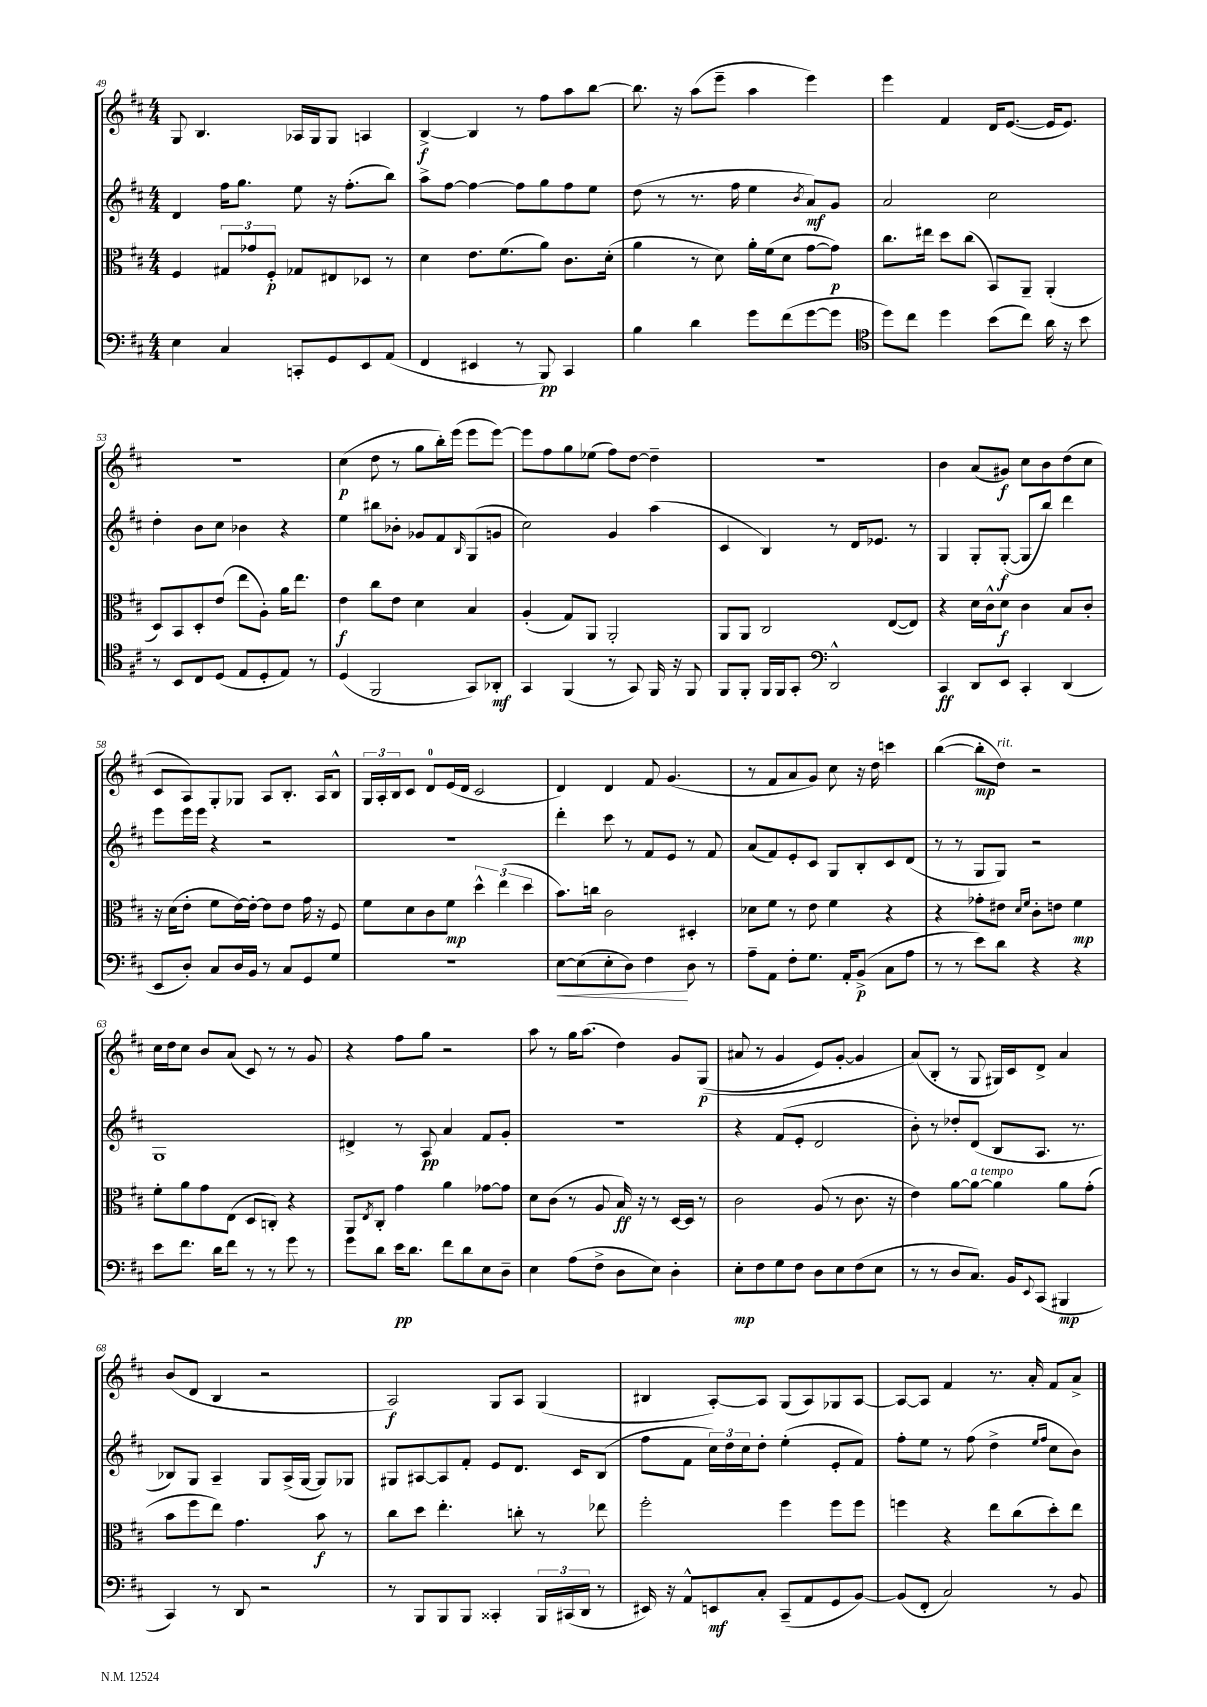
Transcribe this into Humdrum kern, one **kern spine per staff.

**kern	**dynam	**kern	**dynam	**kern	**dynam	**kern	**dynam
*part4	*part4	*part3	*part3	*part2	*part2	*part1	*part1
*staff4	*staff4	*staff3	*staff3	*staff2	*staff2	*staff1	*staff1
*clefF4	*	*clefC3	*	*clefG2	*	*clefG2	*
*k[f#c#]	*	*k[f#c#]	*	*k[f#c#]	*	*k[f#c#]	*
*M4/4	*	*M4/4	*	*M4/4	*	*M4/4	*
=49	=49	=49	=49	=49	=49	=49	=49
4E\	.	4F#/	.	4d/	.	8G/	.
.	.	.	.	.	.	4.B/	.
4C#/	.	12G#X/L	.	16ff#\KL	.	.	.
.	.	.	.	8.gg\J	.	.	.
.	.	12g-X/	.	.	.	.	.
.	.	12F#'/J	p	.	.	.	.
8CCn'/L	.	8G-X/L	.	8ee\	.	16A-X/LL	.
.	.	.	.	.	.	16G/J	.
8GG/	.	8E#X/	.	16r	.	8G/J	.
.	.	.	.	(8.ff#'\L	.	.	.
8EE/	.	8D-X/J	.	.	.	4An/	.
(8AA/J	.	8r	.	8bb\J)	.	.	.
=50	=50	=50	=50	=50	=50	=50	=50
4FF#/	.	4d\	.	8aa^\L	.	[4B^/	f
.	.	.	.	[8ff#\J	.	.	.
4EE#X/	.	8.e\L	.	4ff#\_	.	4B/]	.
.	.	(8.f#\	.	.	.	.	.
8r	.	.	.	8ff#\L]	.	8r	.
8BBB/)	pp	8a\J)	.	8gg\	.	8ff#\L	.
4CC#/	.	8.c#\L	.	8ff#\	.	8aa\	.
.	.	.	.	8ee\J	.	[8bb\J	.
.	.	(16d'\Jk	.	.	.	.	.
=51	=51	=51	=51	=51	=51	=51	=51
4B\	.	4a\	.	(8dd\	.	8.bb\]	.
.	.	.	.	8r	.	.	.
.	.	.	.	.	.	16r	.
4d\	.	8r	.	8.r	.	(8aa\L	.
.	.	8d\)	.	.	.	8eee~\J	.
.	.	.	.	16ff#\	.	.	.
8g\L	.	16a'\LL	.	4ee\	.	4aa\	.
.	.	(16f#\J	.	.	.	.	.
(8f#\	.	8d\J	.	.	.	.	.
.	.	.	.	8qb/	.	.	.
[8g\	.	[8g\L	.	8a/L)	mf	4eee\)	.
8g\J]	.	8g\J])	p	8g/J	.	.	.
=52	=52	=52	=52	=52	=52	=52	=52
*clefC4	*	*	*	*	*	*	*
8dd\L)	.	8.cc#\L	.	2a/	.	4eee\	.
8cc#\J	.	.	.	.	.	.	.
.	.	16ee#X\Jk	.	.	.	.	.
4dd\	.	8dd\L	.	.	.	4f#/	.
.	.	(8cc#\J	.	.	.	.	.
(8b\L	.	8BB/L)	.	2cc#\	.	16d/KL	.
.	.	.	.	.	.	([8.e/J	.
8cc#\J)	.	8AA~/J	.	.	.	.	.
16a\	.	(4AA'/	.	.	.	16e/KL]	.
16r	.	.	.	.	.	8.e/J)	.
8b\	.	.	.	.	.	.	.
!!LO:LB:g=z
=53	=53	=53	=53	=53	=53	=53	=53
8r	.	8D/L)	.	4dd'\	.	1r	.
8BB/L	.	8BB/	.	.	.	.	.
8C#/	.	8D'/	.	8b\L	.	.	.
(8D/J	.	(8e/J	.	8cc#\J	.	.	.
8E/L	.	8ee\L	.	4b-X\	.	.	.
8D'/	.	8A'\J)	.	.	.	.	.
8E/J)	.	16a\KL	.	4r	.	.	.
.	.	8.ee\J	.	.	.	.	.
8r	.	.	.	.	.	.	.
=54	=54	=54	=54	=54	=54	=54	=54
(4D/	.	4e\	f	4ee\	.	(4cc#\	p
2FF#/	.	8cc#\L	.	8bb#X\L	.	8dd\	.
.	.	8e\J	.	8b-X'\J	.	8r	.
.	.	4d\	.	8g-X/L	.	8gg\L	.
.	.	.	.	8f#/	.	16bb'\L)	.
.	.	.	.	.	.	(16eee\JJ	.
.	.	.	.	16qqB/	.	.	.
8GG/L)	.	4B/	.	(8G/	.	8eee\L	.
8AA-X'/J	mf	.	.	8gn/J	.	[8eee\J)	.
=55	=55	=55	=55	=55	=55	=55	=55
4GG/	.	(4A'/	.	2cc#\)	.	8eee\L]	.
.	.	.	.	.	.	8ff#\	.
(4FF#/	.	8G/L)	.	.	.	8gg\	.
.	.	8AA/J	.	.	.	(8ee-X\J	.
8r	.	2AA'/	.	4g/	.	8ff#\L)	.
8GG/)	.	.	.	.	.	[8dd\J	.
16FF#/	.	.	.	(4aa\	.	4dd~\]	.
16r	.	.	.	.	.	.	.
8FF#/	.	.	.	.	.	.	.
=56	=56	=56	=56	=56	=56	=56	=56
8FF#/L	.	8AA/L	.	4c#/	.	1r	.
8FF#'/J	.	8AA/J	.	.	.	.	.
16FF#/LL	.	2C#/	.	4B/)	.	.	.
16FF#/J	.	.	.	.	.	.	.
8GG'/J	.	.	.	.	.	.	.
*clefF4	*	*	*	*	*	*	*
2DD^^/	.	.	.	8r	.	.	.
.	.	.	.	16d/KL	.	.	.
.	.	.	.	8.e-X/J	.	.	.
.	.	([8E/L	.	.	.	.	.
.	.	8E/J])	.	8r	.	.	.
=57	=57	=57	=57	=57	=57	=57	=57
4CC#/	ff	4r	.	4G/	.	4b\	.
8DD/L	.	16d\LL	.	8G'/L	.	(8a/L	.
.	.	16c#^^\J	.	.	.	.	.
8EE/J	.	8d\J	f	([8G'/J	f	8g#X/J)	f
4CC#'/	.	4c#\	.	8G/L]	.	8cc#\L	.
.	.	.	.	8bb/J)	.	8b\	.
(4DD/	.	8B/L	.	4ddd\	.	(8dd\	.
.	.	8c#'/J	.	.	.	8cc#\J	.
!!LO:LB:g=z
=58	=58	=58	=58	=58	=58	=58	=58
8EE/L	.	16r	.	8eee\L	.	8c#/L	.
.	.	(16d\KL	.	.	.	.	.
8D'/J)	.	8e'\J	.	16eee\L	.	8A/)	.
.	.	.	.	16eee\JJ	.	.	.
8C#/L	.	8f#\L	.	4r	.	8G'/	.
16D/L	.	[16e\L)	.	.	.	8G-X/J	.
16BB/JJ	.	16e'\JJ_	.	.	.	.	.
8r	.	8e\L]	.	2r	.	8A/L	.
8C#/L	.	8e\J	.	.	.	8.B'/J	.
8GG/	.	16g\	.	.	.	.	.
.	.	16r	.	.	.	16A/KL	.
8G/J	.	8F#/	.	.	.	8B^^/J	.
=59	=59	=59	=59	=59	=59	=59	=59
1r	.	8f#\L	.	1r	.	24G/LL	.
.	.	.	.	.	.	24A'/	.
.	.	.	.	.	.	24B/J	.
.	.	8d\	.	.	.	8c#/J	.
.	.	8c#\	.	.	.	8d/L	.
.	.	8f#\J	mp	.	.	(16e/L	.
.	.	.	.	.	.	16d/JJ	.
.	.	6dd^^\	.	.	.	2c#/	.
.	.	(6ee\	.	.	.	.	.
.	.	6dd\	.	.	.	.	.
=60	=60	=60	=60	=60	=60	=60	=60
!	!LO:HP:b	!	!	!	!	!	!
[8E\L	<	8.b\L)	.	4ddd'\	.	4d/)	.
(8E\]	.	.	.	.	.	.	.
.	.	16ccn\Jk	.	.	.	.	.
8E'\	.	2c#\	.	8ccc#\	.	4d/	.
8D\J)	.	.	.	8r	.	.	.
4F#\	.	.	.	8f#/L	.	8f#/	.
.	.	.	.	8e/J	.	(4.g/	.
8D\	[	4D#X'/	.	8r	.	.	.
8r	.	.	.	8f#/	.	.	.
=61	=61	=61	=61	=61	=61	=61	=61
8A~\L	.	8d-X\L	.	(8a/L	.	8r	.
8AA\J	.	8f#\J	.	8f#/)	.	8f#/L	.
8F#'\L	.	8r	.	8e'/	.	8a/	.
8.G\J	.	8e\	.	8c#/J	.	8g/J)	.
.	.	4f#\	.	8G/L	.	8cc#\	.
16AA'/KL	.	.	.	.	.	.	.
(8BB^/J	p	.	.	8B'/	.	16r	.
.	.	.	.	.	.	16dd\	.
8C#\L	.	4r	.	8c#/	.	4cccn\	.
8A\J	.	.	.	(8d/J	.	.	.
=62	=62	=62	=62	=62	=62	=62	=62
8r	.	4r	.	8r	.	([4bb\	.
8r	.	.	.	8r	.	.	.
8e\L)	.	8g-X'\L	.	8G/L	.	8bb'\L]	mp
!	!	!	!	!	!	!LO:TX:a:i:t=rit.	!
8d\J	.	8e#X\J	.	8G/J)	.	8dd\J)	.
.	.	16qqd/LL	.	.	.	.	.
.	.	16qqf#/JJ	.	.	.	.	.
4r	.	8c#'\L	.	2r	.	2r	.
.	.	8en\J	.	.	.	.	.
4r	.	4f#\	mp	.	.	.	.
!!LO:LB:g=z
=63	=63	=63	=63	=63	=63	=63	=63
8e\L	.	8f#'\L	.	1G	.	16cc#\LL	.
.	.	.	.	.	.	16dd\J	.
8.f#\J	.	8a\	.	.	.	8cc#\J	.
.	.	8g\	.	.	.	8b/L	.
16d\KL	.	.	.	.	.	.	.
8f#\J	.	(8E\J	.	.	.	(8a/J	.
8r	.	8D/L	.	.	.	8c#/)	.
8r	.	8Cn'/J)	.	.	.	8r	.
8g\	.	4r	.	.	.	8r	.
8r	.	.	.	.	.	8g/	.
=64	=64	=64	=64	=64	=64	=64	=64
8g\L	.	8AA/L	.	4d#X^/	.	4r	.
.	.	8qE/	.	.	.	.	.
8d\J	.	8C#'/J	.	.	.	.	.
16e\KL	pp	4g\	.	8r	.	8ff#\L	.
8.d\J	.	.	.	.	.	.	.
.	.	.	.	8A/	pp	8gg\J	.
8f#\L	.	4a\	.	4a/	.	2r	.
8d\	.	.	.	.	.	.	.
8E\	.	[8g-X\L	.	8f#/L	.	.	.
8D~\J	.	8g-\J]	.	8g'/J	.	.	.
=65	=65	=65	=65	=65	=65	=65	=65
4E\	.	8d\L	.	1r	.	8aa\	.
.	.	(8c#\J	.	.	.	8r	.
(8A\L	.	8r	.	.	.	16gg\KL	.
.	.	.	.	.	.	(8.aa\J	.
8F#^\J	.	8A/	.	.	.	.	.
8D\L	.	16B/)	ff	.	.	4dd\)	.
.	.	16r	.	.	.	.	.
8E\J)	.	8r	.	.	.	.	.
4D'\	.	[16D/LL	.	.	.	8g/L	.
.	.	16D/JJ]	.	.	.	.	.
.	.	8r	.	.	.	((8G/J	p
=66	=66	=66	=66	=66	=66	=66	=66
8E'\L	mp	2c#\	.	4r	.	8a#X/	.
8F#\	.	.	.	.	.	8r	.
8G\	.	.	.	(8f#/L	.	4g/	.
8F#\J	.	.	.	8e'/J	.	.	.
8D\L	.	(8A/	.	2d/	.	8e/L)	.
8E\	.	8r	.	.	.	[8g'/J	.
(8F#\	.	8.c#\	.	.	.	4g/]	.
8E\J	.	.	.	.	.	.	.
.	.	16r	.	.	.	.	.
=67	=67	=67	=67	=67	=67	=67	=67
8r	.	4e\)	.	8b'\)	.	(8a/L)	.
8r	.	.	.	8r	.	8B'/J	.
8D/L	.	[8a\L	.	8dd-X'/L	.	8r	.
!	!	!LO:TX:a:i:t=a tempo	!	!	!	!	!
8.C#/J)	.	8a\J_	.	(8d/J	.	8G/	.
.	.	4a\]	.	8B/L	.	16G#X/LL)	.
16BB/KL	.	.	.	.	.	16c#/J	.
8qqEE/	.	.	.	.	.	.	.
(8CC#/J	.	.	.	8.A/J	.	8d^/J	.
4BBB#X/	mp	8a\L	.	.	.	4a/	.
.	.	.	.	8.r	.	.	.
.	.	(8g'\J	.	.	.	.	.
!!LO:LB:g=z
=68	=68	=68	=68	=68	=68	=68	=68
4CC#/)	.	8b\L	.	8B-X/L)	.	(8b/L	.
.	.	8ff#\	.	8G/J	.	8d/J	.
8r	.	8ee\J)	.	4A~/	.	4B/	.
8DD/	.	4.g\	.	.	.	.	.
2r	.	.	.	8G/L	.	2r	.
.	.	.	.	(16A^/L	.	.	.
.	.	.	.	[16G/JJ	.	.	.
.	.	8b\	f	8G/L])	.	.	.
.	.	8r	.	8G-X/J	.	.	.
=69	=69	=69	=69	=69	=69	=69	=69
8r	.	8cc#\L	.	8G#X/L	.	2A/)	f
8BBB/L	.	8dd\J	.	[8A#X/	.	.	.
8BBB/	.	4.ee'\	.	8A#/]	.	.	.
8BBB/J	.	.	.	8f#'/J	.	.	.
4CC##X'/	.	.	.	8e/L	.	8G/L	.
.	.	8ccn'\	.	8.d/J	.	8A/J	.
24BBB/LL	.	8r	.	.	.	(4G/	.
(24CC#X/	.	.	.	.	.	.	.
.	.	.	.	16c#/KL	.	.	.
24DD/JJ	.	.	.	.	.	.	.
8r	.	8ee-X\	.	(8B/J	.	.	.
=70	=70	=70	=70	=70	=70	=70	=70
16EE#X/)	.	2ff#'\	.	8ff#\L	.	4B#X/	.
16r	.	.	.	.	.	.	.
8AA^^/L	.	.	.	8f#\J	.	.	.
8EEn/	mf	.	.	24cc#\LL)	.	[8A'/L)	.
.	.	.	.	24dd\	.	.	.
.	.	.	.	24cc#\J	.	.	.
8C#'/J	.	.	.	8dd'\J	.	8A/J]	.
(8CC#~/L	.	4ff#\	.	(4ee'\	.	(8G/L	.
8AA/	.	.	.	.	.	8A/)	.
8GG/	.	8ff#\L	.	8e'/L	.	8G-X/	.
[8BB/J)	.	8ff#\J	.	8f#/J)	.	[8A/J	.
=71	=71	=71	=71	=71	=71	=71	=71
(8BB/L]	.	4ffn\	.	8ff#'\L	.	8A/L_	.
8FF#'/J	.	.	.	8ee\J	.	8A/J]	.
2C#/)	.	4r	.	8r	.	4f#/	.
.	.	.	.	(8ff#\	.	.	.
.	.	8ee\L	.	4dd^\	.	8.r	.
.	.	(8cc#\	.	.	.	.	.
.	.	.	.	.	.	16a'/	.
.	.	.	.	16qqee/LL	.	.	.
.	.	.	.	16qqff#/JJ	.	.	.
8r	.	8dd'\)	.	8cc#\L	.	8f#/L	.
8BB/	.	8ee\J	.	8b\J)	.	8a^/J	.
==	==	==	==	==	==	==	==
*-	*-	*-	*-	*-	*-	*-	*-
